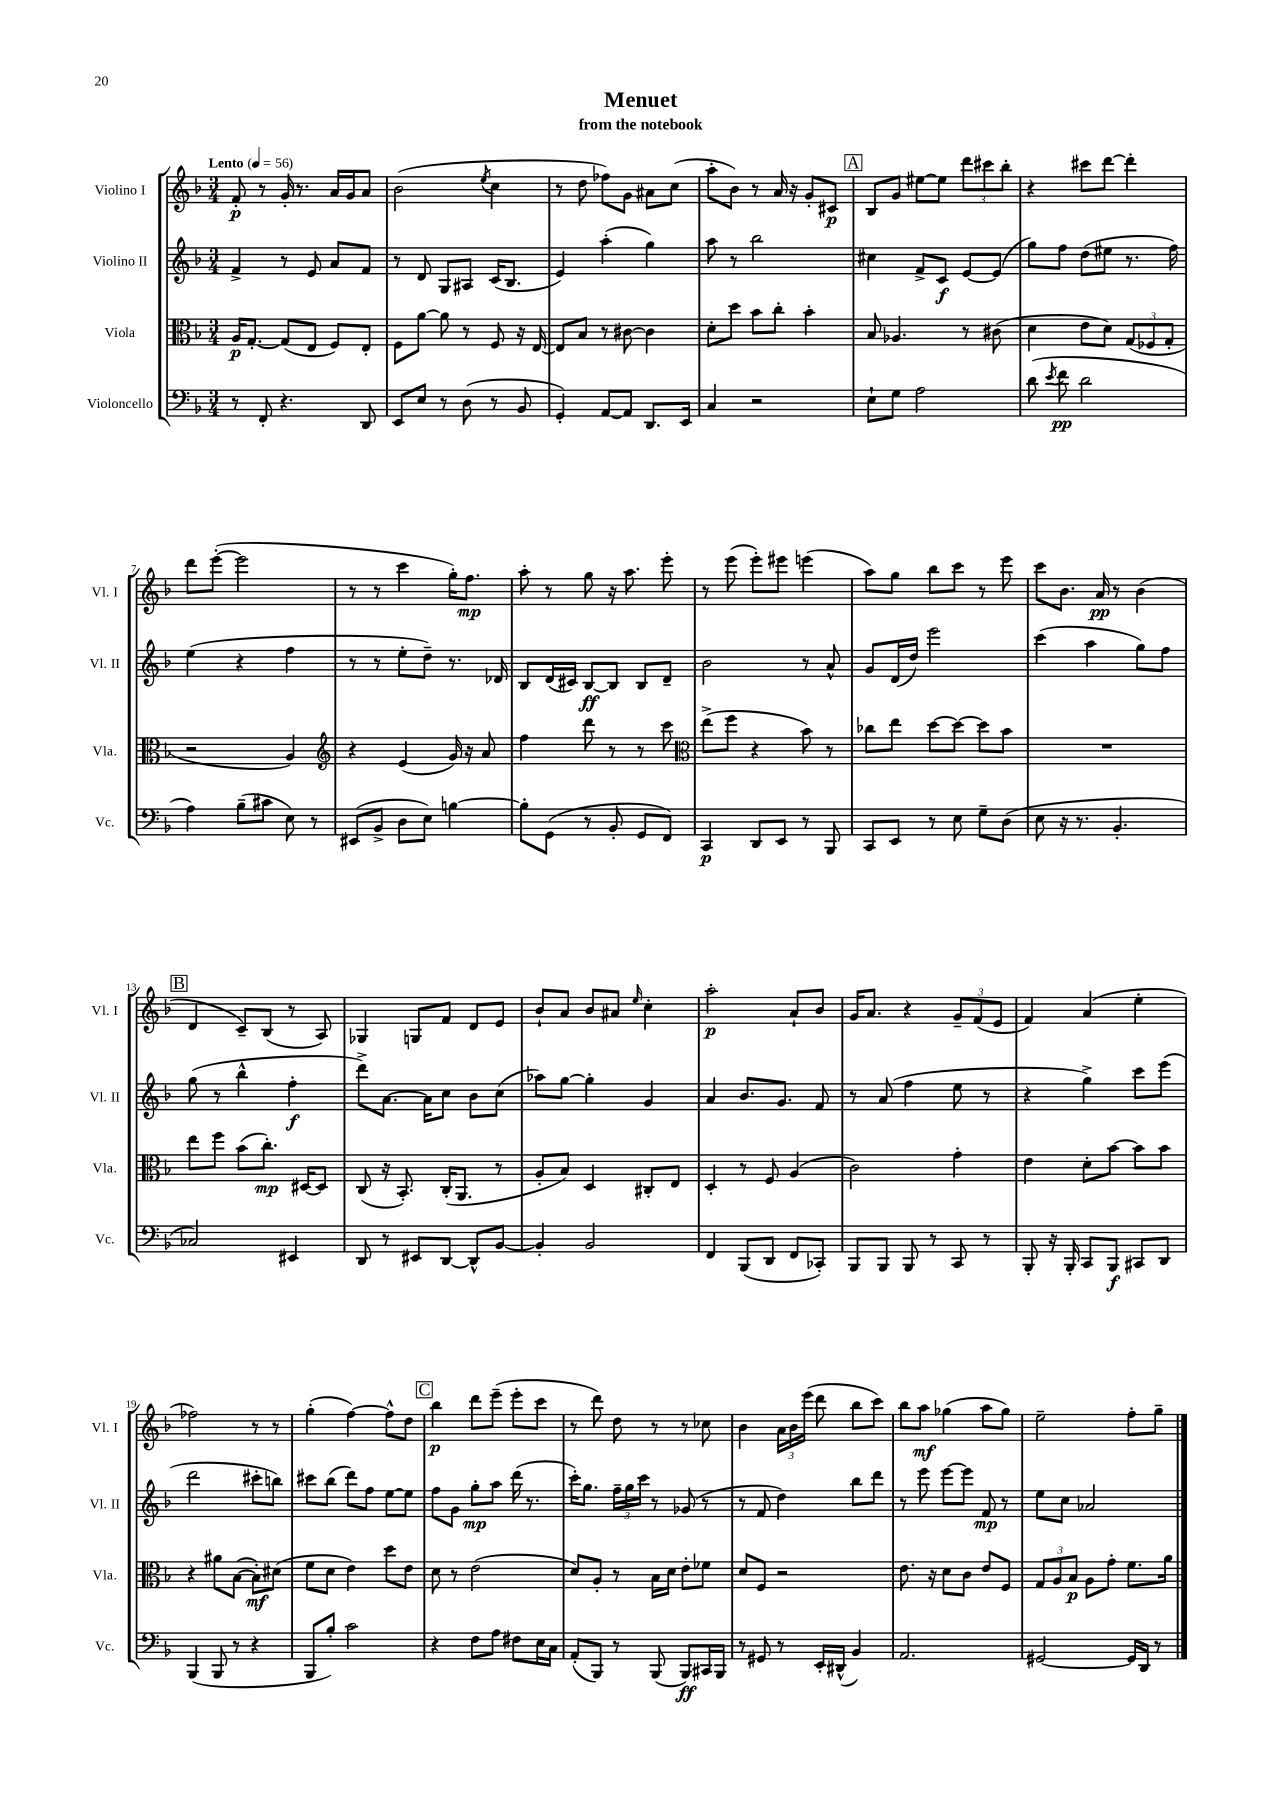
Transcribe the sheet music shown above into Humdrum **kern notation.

**kern	**dynam	**kern	**dynam	**kern	**dynam	**kern	**dynam
*part4	*part4	*part3	*part3	*part2	*part2	*part1	*part1
*staff4	*staff4	*staff3	*staff3	*staff2	*staff2	*staff1	*staff1
*I"Violoncello	*	*I"Viola	*	*I"Violino II	*	*I"Violino I	*
*I'Vc.	*	*I'Vla.	*	*I'Vl. II	*	*I'Vl. I	*
*clefF4	*	*clefC3	*	*clefG2	*	*clefG2	*
*k[b-]	*	*k[b-]	*	*k[b-]	*	*k[b-]	*
*M3/4	*	*M3/4	*	*M3/4	*	*M3/4	*
*MM56	*	*MM56	*	*MM56	*	*MM56	*
=1	=1	=1	=1	=1	=1	=1	=1
!	!	!	!	!	!	!LO:TX:a:B:t=Lento	!
8r	.	16A/KL	p	4f^/	.	8f'/	p
.	.	[8.G'/J	.	.	.	.	.
8FF'/	.	.	.	.	.	8r	.
4.r	.	(8G/L]	.	8r	.	16g'/	.
.	.	.	.	.	.	8.r	.
.	.	8E/J	.	8e/	.	.	.
.	.	8F/L)	.	8a/L	.	16a/LL	.
.	.	.	.	.	.	16g/J	.
8DD/	.	8E'/J	.	8f/J	.	8a/J	.
=2	=2	=2	=2	=2	=2	=2	=2
8EE/L	.	8F\L	.	8r	.	(2b-\	.
8E/J	.	[8a\J	.	8d/	.	.	.
8r	.	8a\]	.	8G/L	.	.	.
(8D\	.	8r	.	8A#X/J	.	.	.
.	.	.	.	.	.	8qee/	.
8r	.	8F/	.	(16c/KL	.	4cc\	.
.	.	.	.	8.B-/J	.	.	.
8BB-/	.	16r	.	.	.	.	.
.	.	[16E/	.	.	.	.	.
=3	=3	=3	=3	=3	=3	=3	=3
4GG'/)	.	8E/L]	.	4e/)	.	8r	.
.	.	8B-/J	.	.	.	8dd\	.
[8AA/L	.	8r	.	(4aa'\	.	8ff-X\L)	.
8AA/J]	.	[8c#X\	.	.	.	8g\J	.
8.DD/L	.	4c#\]	.	4gg\)	.	8a#X\L	.
.	.	.	.	.	.	(8cc\J	.
16EE/Jk	.	.	.	.	.	.	.
=4	=4	=4	=4	=4	=4	=4	=4
4C/	.	8d'\L	.	8aa\	.	8aa'\L	.
.	.	8dd\J	.	8r	.	8b-\J)	.
2r	.	8b-\L	.	2bb-\	.	8r	.
.	.	8cc'\J	.	.	.	16a/	.
.	.	.	.	.	.	16r	.
.	.	4b-'\	.	.	.	8g'/L	.
.	.	.	.	.	.	8c#X/J	p
!!LO:REH:place=s1:t=A
=5	=5	=5	=5	=5	=5	=5	=5
8E`\L	.	8B-/	.	4cc#X\	.	8B-/L	.
8G\J	.	4.A-X/	.	.	.	8g/J	.
2A\	.	.	.	8f^/L	.	[8ee#X\L	.
.	.	.	.	8c/J	f	8ee#\J]	.
.	.	8r	.	[8e/L	.	12ddd\L	.
.	.	.	.	.	.	12ccc#X\	.
.	.	(8c#X\	.	(8e/J]	.	.	.
.	.	.	.	.	.	12bb-'\J	.
=6	=6	=6	=6	=6	=6	=6	=6
(8d\	.	4d\	.	8gg\L)	.	4r	.
8qe/	.	.	.	.	.	.	.
8f\	pp	.	.	8ff\J	.	.	.
2d\	.	8e\L	.	(8dd\L	.	8ccc#X\L	.
.	.	8d\J)	.	8ee#X\J	.	[8ddd\J	.
.	.	(12G/L	.	8.r	.	4ddd'\]	.
.	.	12F-X/	.	.	.	.	.
.	.	12G'/J	.	.	.	.	.
.	.	.	.	16ff\)	.	.	.
!!LO:LB:g=z
=7	=7	=7	=7	=7	=7	=7	=7
4A\)	.	2r	.	(4ee\	.	8ddd\L	.
.	.	.	.	.	.	([8eee'\J	.
(8B-~\L	.	.	.	4r	.	2eee\]	.
8c#X\J	.	.	.	.	.	.	.
8E\)	.	4A/)	.	4ff\	.	.	.
8r	.	.	.	.	.	.	.
=8	=8	=8	=8	=8	=8	=8	=8
*	*	*clefG2	*	*	*	*	*
(8EE#X/L	.	4r	.	8r	.	8r	.
8BB-^/J	.	.	.	8r	.	8r	.
8D\L	.	(4e/	.	8ee'\L	.	4ccc\	.
8E\J)	.	.	.	8dd~\J)	.	.	.
[4Bn\	.	16g/)	.	8.r	.	16gg'\KL)	.
.	.	16r	.	.	.	8.ff\J	mp
.	.	8a/	.	.	.	.	.
.	.	.	.	16d-X/	.	.	.
=9	=9	=9	=9	=9	=9	=9	=9
8B'\L]	.	4ff\	.	8B-/L	.	8aa'\	.
(8GG\J	.	.	.	(16d/L	.	8r	.
.	.	.	.	16c#X/JJ)	.	.	.
8r	.	8ddd\	.	[8B-/L	ff	8gg\	.
8BB-'/	.	8r	.	8B-/J]	.	16r	.
.	.	.	.	.	.	8.aa\	.
8GG/L	.	8r	.	8B-/L	.	.	.
8FF/J)	.	8ccc\	.	8d~/J	.	8eee'\	.
=10	=10	=10	=10	=10	=10	=10	=10
*	*	*clefC3	*	*	*	*	*
4CC/	p	(8ee^\L	.	2b-\	.	8r	.
.	.	8ff\J	.	.	.	(8eee\	.
8DD/L	.	4r	.	.	.	8eee'\L)	.
8EE/J	.	.	.	.	.	8eee#X\J	.
8r	.	8b-\)	.	8r	.	(4eeen\	.
8BBB-/	.	8r	.	8a^^/	.	.	.
=11	=11	=11	=11	=11	=11	=11	=11
8CC/L	.	8cc-X\L	.	8g/L	.	8aa\L)	.
8EE/J	.	8ee\J	.	(16d/L	.	8gg\J	.
.	.	.	.	16dd/JJ)	.	.	.
8r	.	[8dd\L	.	2eee\	.	8bb-\L	.
8E\	.	8dd\J_	.	.	.	8ccc\J	.
8G~\L	.	8dd\L]	.	.	.	8r	.
(8D\J	.	8b-\J	.	.	.	8eee\	.
=12	=12	=12	=12	=12	=12	=12	=12
8E\	.	2.r	.	(4ccc\	.	8ccc\L	.
16r	.	.	.	.	.	8.b-\J	.
8.r	.	.	.	.	.	.	.
.	.	.	.	4aa\	.	.	.
.	.	.	.	.	.	16a/	pp
4.BB-'/	.	.	.	.	.	8r	.
.	.	.	.	8gg\L)	.	(4b-\	.
.	.	.	.	8ff\J	.	.	.
!!LO:LB:g=z
!!LO:REH:place=s1:t=B
=13	=13	=13	=13	=13	=13	=13	=13
2C-X/)	.	8ee\L	.	(8gg\	.	4d/	.
.	.	8ff\J	.	8r	.	.	.
.	.	(8b-\L	.	4bb-^^\	.	8c~/L)	.
.	.	8.cc'\J)	mp	.	.	(8B-/J	.
4EE#X/	.	.	.	4ff'\	f	8r	.
.	.	[16D#X/KL	.	.	.	.	.
.	.	8D#/J]	.	.	.	8A/)	.
=14	=14	=14	=14	=14	=14	=14	=14
8DD/	.	(8C/	.	8ddd^\L)	.	4G-X/	.
8r	.	16r	.	[8.a\J	.	.	.
.	.	8.BB-'/)	.	.	.	.	.
8EE#X/L	.	.	.	.	.	8Gn/L	.
.	.	.	.	16a\KL]	.	.	.
[8DD/J	.	(16C'/KL	.	8cc\J	.	8f/J	.
.	.	8.AA/J	.	.	.	.	.
8DD^^/L]	.	.	.	8b-\L	.	8d/L	.
[8BB-/J	.	8r	.	(8cc\J	.	8e/J	.
=15	=15	=15	=15	=15	=15	=15	=15
4BB-'/]	.	8A'/L	.	8aa-X\L)	.	8b-`/L	.
.	.	8B-/J)	.	[8gg\J	.	8a/J	.
2BB-/	.	4D/	.	4gg'\]	.	8b-/L	.
.	.	.	.	.	.	8a#X/J	.
.	.	.	.	.	.	16qqee/	.
.	.	8C#X'/L	.	4g/	.	4cc'\	.
.	.	8E/J	.	.	.	.	.
=16	=16	=16	=16	=16	=16	=16	=16
4FF/	.	4D'/	.	4a/	.	2aa'\	p
(8BBB-/L	.	8r	.	8.b-/L	.	.	.
8DD/J	.	8F/	.	.	.	.	.
.	.	.	.	8.g/J	.	.	.
8FF/L	.	(4A/	.	.	.	8a`/L	.
8CC-X'/J)	.	.	.	8f/	.	8b-/J	.
=17	=17	=17	=17	=17	=17	=17	=17
8BBB-/L	.	2c\)	.	8r	.	16g/KL	.
.	.	.	.	.	.	8.a/J	.
8BBB-/J	.	.	.	(8a/	.	.	.
8BBB-/	.	.	.	4ff\	.	4r	.
8r	.	.	.	.	.	.	.
8CC/	.	4g'\	.	8ee\	.	12g~/L	.
.	.	.	.	.	.	(12f/	.
8r	.	.	.	8r	.	.	.
.	.	.	.	.	.	12e/J	.
=18	=18	=18	=18	=18	=18	=18	=18
8BBB-'/	.	4e\	.	4r	.	4f/)	.
16r	.	.	.	.	.	.	.
16BBB-'/	.	.	.	.	.	.	.
8CC/L	.	8d'\L	.	4gg^\)	.	(4a/	.
8BBB-/J	f	[8b-\J	.	.	.	.	.
8CC#X/L	.	8b-\L]	.	8ccc\L	.	4ee'\	.
8DD/J	.	8b-\J	.	(8eee\J	.	.	.
!!LO:LB:g=z
=19	=19	=19	=19	=19	=19	=19	=19
(4BBB-/	.	4r	.	2ddd\	.	2ff-X\)	.
8BBB-/	.	8a#X\L	.	.	.	.	.
8r	.	([8B-\J	.	.	.	.	.
4r	.	8B-'\L])	mf	8ccc#X'\L	.	8r	.
.	.	(8d#X\J	.	8bbn\J)	.	8r	.
=20	=20	=20	=20	=20	=20	=20	=20
8BBB-/L	.	8f\L	.	8ccc#X\L	.	(4gg'\	.
8B-'/J)	.	8d\J	.	(8bb-\J	.	.	.
2c\	.	4e\)	.	8ddd\L)	.	[4ff\)	.
.	.	.	.	8ff\J	.	.	.
.	.	8dd\L	.	[8ee\L	.	8ff^^\L]	.
.	.	8e\J	.	8ee\J]	.	8dd\J	.
!!LO:REH:place=s1:t=C
=21	=21	=21	=21	=21	=21	=21	=21
4r	.	8d\	.	8ff\L	.	4bb-\	p
.	.	8r	.	8g\J	.	.	.
8F\L	.	(2e\	.	8gg'\L	mp	8ddd\L	.
8A\J	.	.	.	8aa\J	.	(8eee~\J	.
8F#X\L	.	.	.	(16ddd\	.	8eee'\L	.
.	.	.	.	8.r	.	.	.
16E\L	.	.	.	.	.	8ccc\J	.
16C\JJ	.	.	.	.	.	.	.
=22	=22	=22	=22	=22	=22	=22	=22
(8AA'/L	.	8d/L)	.	16ccc'\KL)	.	8r	.
.	.	.	.	8.gg\J	.	.	.
8BBB-/J)	.	8A'/J	.	.	.	8ddd\)	.
8r	.	8r	.	24ff~\LL	.	8dd\	.
.	.	.	.	24gg\	.	.	.
.	.	.	.	24ccc\JJ	.	.	.
(8BBB-/	.	16B-\LL	.	8r	.	8r	.
.	.	16d\JJ	.	.	.	.	.
8BBB-/L)	ff	8e'\L	.	(8g-X/	.	8r	.
16CC#X/L	.	8f-X\J	.	8r	.	8cc-X\	.
16BBB-/JJ	.	.	.	.	.	.	.
=23	=23	=23	=23	=23	=23	=23	=23
8r	.	8d/L	.	8r	.	4b-\	.
8GG#X/	.	8F/J	.	8f/	.	.	.
8r	.	2r	.	4dd\)	.	24a\LL	.
.	.	.	.	.	.	24b-\	.
.	.	.	.	.	.	(24eee\JJ	.
16EE'/LL	.	.	.	.	.	8ddd\	.
(16DD#X^^/JJ	.	.	.	.	.	.	.
4BB-/)	.	.	.	8bb-\L	.	8bb-\L	.
.	.	.	.	8ddd\J	.	8ccc\J)	.
=24	=24	=24	=24	=24	=24	=24	=24
2.AA/	.	8.e\	.	8r	.	8bb-\L	.
.	.	.	.	8eee\	.	8aa\J	mf
.	.	16r	.	.	.	.	.
.	.	8d\L	.	[8eee\L	.	(4gg-X\	.
.	.	8c\J	.	8eee\J]	.	.	.
.	.	8e/L	.	8f/	mp	8aa\L	.
.	.	8F/J	.	8r	.	8gg-\J)	.
=25	=25	=25	=25	=25	=25	=25	=25
[2GG#X/	.	12G/L	.	8ee\L	.	2ee~\	.
.	.	12A/	.	.	.	.	.
.	.	.	.	8cc\J	.	.	.
.	.	12B-/J	p	.	.	.	.
.	.	8A\L	.	2a-X/	.	.	.
.	.	8g'\J	.	.	.	.	.
16GG#/LL]	.	8.f\L	.	.	.	8ff'\L	.
16DD/JJ	.	.	.	.	.	.	.
8r	.	.	.	.	.	8gg~\J	.
.	.	16a\Jk	.	.	.	.	.
==	==	==	==	==	==	==	==
*-	*-	*-	*-	*-	*-	*-	*-
